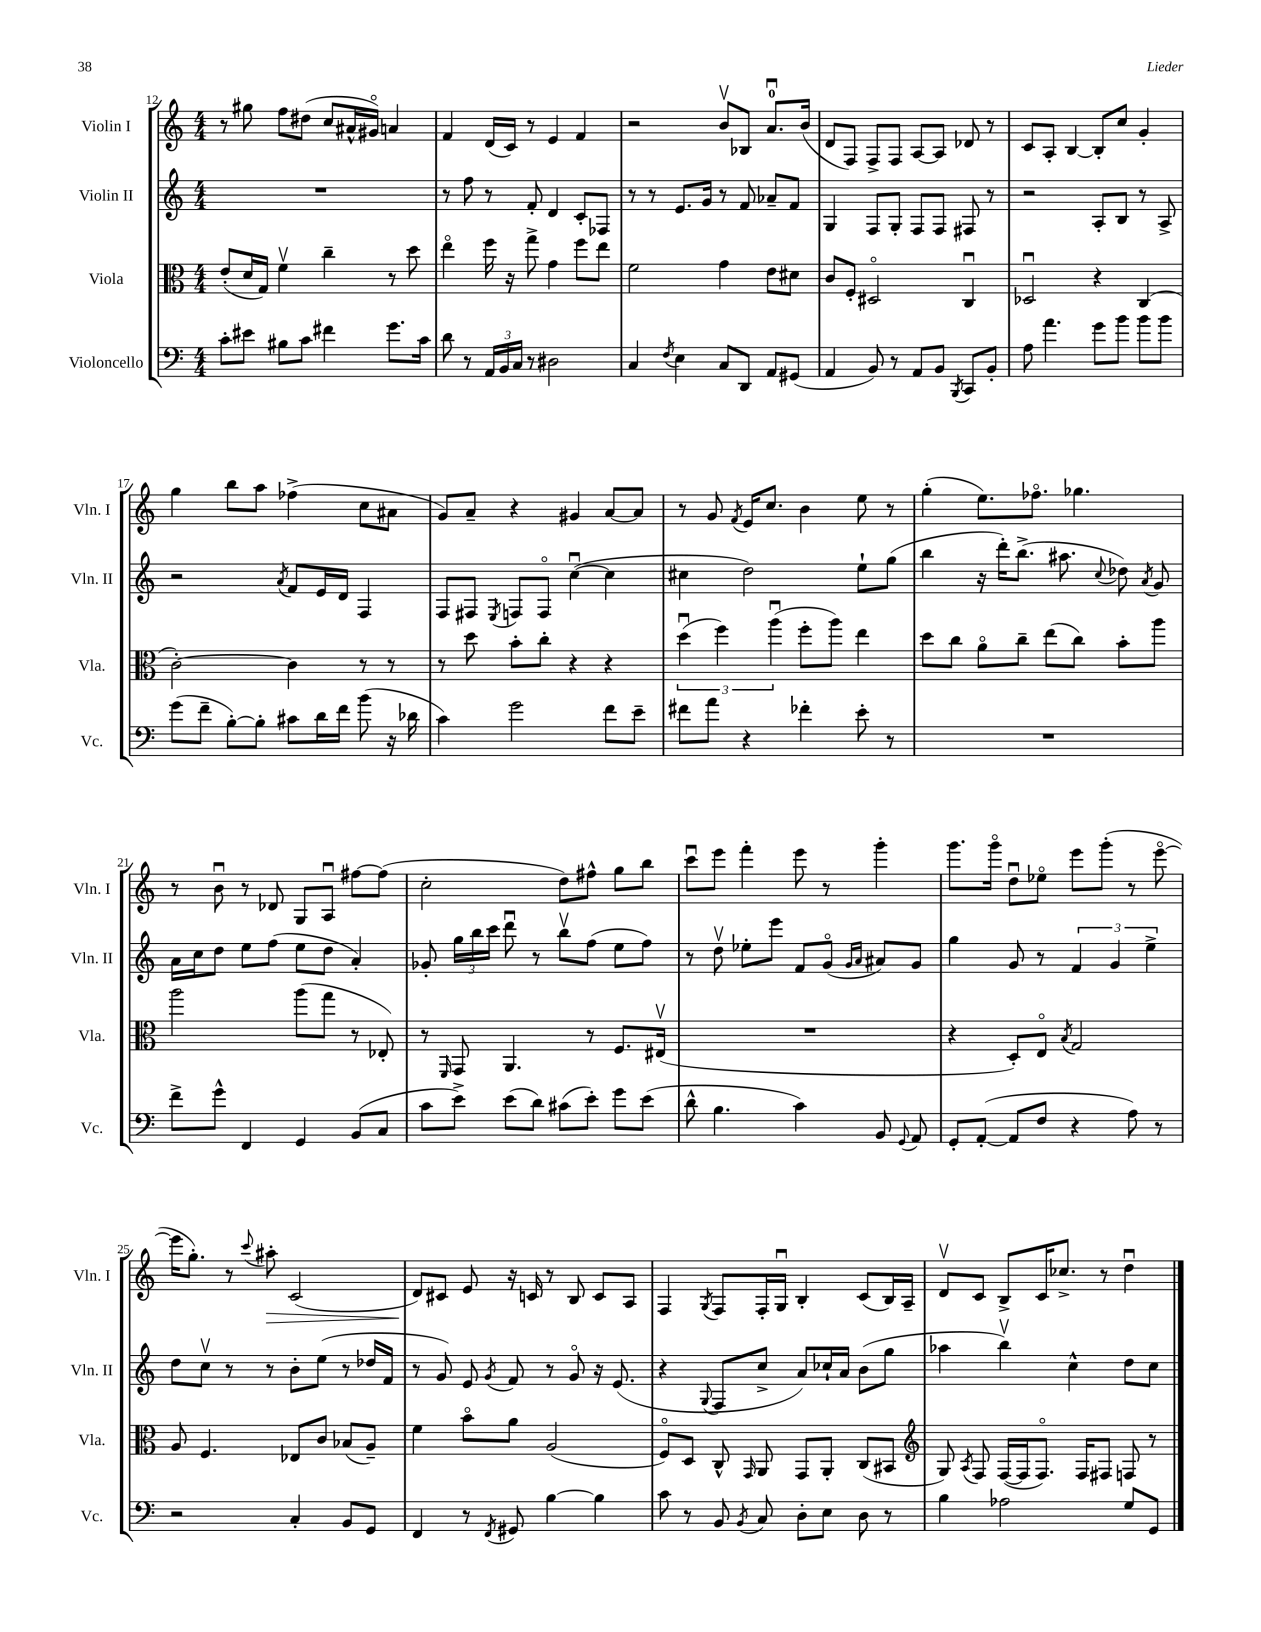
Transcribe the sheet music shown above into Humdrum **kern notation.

**kern	**kern	**kern	**kern
*staff4	*staff3	*staff2	*staff1
*clefF4	*clefC3	*clefG2	*clefG2
*k[]	*k[]	*k[]	*k[]
*M4/4	*M4/4	*M4/4	*M4/4
8c'\L	(8e'/L	1r	8r
8e#\J	16d/L	.	8gg#\
.	16G/JJ)	.	.
8B#\L	4fv\	.	8ff\L
8c\J	.	.	(8dd#\J
4f#\	4cc~\	.	8cc/L
.	.	.	16a#^^/L
.	.	.	16g#o/JJ)
8.g\L	8r	.	4a/
.	8dd\	.	.
16c\Jk	.	.	.
=	=	=	=
8d\	4eeo\	8r	4f/
8r	.	8ff\	.
24AA/LL	16ff\	8r	(16d/LL
24BB/	.	.	.
.	16r	.	16c/JJ)
24C/JJ	.	.	.
8r	8gg^\	8f'/	8r
2D#\	4g\	4d/	4e/
.	8ff\L	8c'/L	4f/
.	8ee\J	8F-/J	.
=	=	=	=
4C/	2f\	8r	2r
.	.	8r	.
8qF/	.	.	.
4E\	.	8.e/L	.
.	.	16g/Jk	.
8C/L	4g\	8r	8bv/L
8DD/J	.	8f/	8B-/J
8AA/L	8e\L	8a-~/L	8.au/L
(8GG#/J	8d#\J	8f/J	.
.	.	.	(16b/Jk
=	=	=	=
4AA/	8c/L	4G/	8d/L
.	8F'/J	.	8F/J)
8BB/)	2D#o/	8F/L	8F^/L
8r	.	8G'/J	8F/J
8AA/L	.	8F/L	[8A/L
8BB/J	.	8F/J	8A/]J
8qBBB/	.	.	.
8CC/L	4Cu/	8F#/	8d-/
8BB'/J	.	8r	8r
=	=	=	=
8A\	2D-u/	2r	8c/L
4.a\	.	.	8A'/J
.	.	.	[4B/
8g\L	4r	8A'/L	8B'/]L
8b\J	.	8B/J	8cc/J
8b\L	(4C/	8r	4g'/
8b\J	.	8A^/	.
=	=	=	=
(8g\L	[2c'\)	2r	4gg\
8f~\J	.	.	.
[8B'\L)	.	.	8bb\L
8B'\]J	.	.	8aa\J
.	.	8qa/	.
8c#\L	4c\]	8f/L	(4ff-^\
16d\L	.	16e/L	.
16f\JJ	.	16d/JJ	.
(8b\	8r	4F/	8cc\L
16r	8r	.	8a#\J
16d-\	.	.	.
=	=	=	=
4c\)	8r	8F/L	8g/L)
.	8dd\	8F#/J	8a~/J
.	.	8qE/	.
2g\	8b'\L	8F/L	4r
.	8cc'\J	8Fo/J	.
.	4r	([4ccu\	4g#/
8f\L	4r	4cc\]	[8a/L
8e~\J	.	.	8a/]J
=	=	=	=
8f#\L	(6ddu\	4cc#\	8r
8a\J	.	.	8g/
.	6ff\)	.	.
.	.	.	8qf/
4r	.	2dd\)	16e/LK
.	.	.	8.cc/J
.	(6aau\	.	.
4f-'\	8ff'\L	.	4b\
.	8aa\J)	.	.
8e'\	4ee\	8ee`\L	8ee\
8r	.	(8gg\J	8r
=	=	=	=
1r	8dd\L	4bb\	(4gg'\
.	8cc\J	.	.
.	8ao\L	16r	8.ee\L)
.	.	16ddd'\LK)	.
.	8cc~\J	(8.bb^\J	.
.	.	.	8.ff-o\J
.	(8ee\L	.	.
.	.	8.aa#\	.
.	8cc\J)	.	4.gg-\
.	.	8qqcc/	.
.	8b'\L	8dd-\)	.
.	.	8qa/	.
.	8aa\J	8g/	.
=	=	=	=
8f^\L	2aa\	16a\LL	8r
.	.	16cc\J	.
8g^^\J	.	8dd\J	8bu\
4FF/	.	8ee\L	8r
.	.	(8ff\J	8d-/
4GG/	(8aa\L	8ee\L	8G/L
.	8gg\J	8dd\J	8Au/J
(8BB/L	8r	4a'/)	[8ff#\L
8C/J	8E-'/)	.	(8ff#\]J
=	=	=	=
8c\L	8r	8g-'/	2cc'\
.	16qqFF/	.	.
8e^\J)	8GG/	24gg\LL	.
.	.	24bb\	.
.	.	24ccc\JJ	.
(8e\L	4.AA/	8dddu\	.
8d\J)	.	8r	.
(8c#\L	.	8bbv\L	8dd\L)
8e'\J)	8r	(8ff\J	8ff#^^\J
8g\L	8.F/L	8ee\L	8gg\L
(8e\J	.	8ff\J)	8bb\J
.	(16E#v/Jk	.	.
=	=	=	=
8d^^\	1r	8r	8cccu\L
4.B\	.	8ddv\	8eee\J
.	.	8ee-'\L	4fff'\
.	.	8eee\J	.
4c\)	.	8f/L	8eee\
.	.	(8go/J	8r
.	.	16qqg/LL	.
.	.	16qqa/JJ	.
8BB/	.	8a#/L)	4ggg'\
8qqGG/	.	.	.
8AA/	.	8g/J	.
=	=	=	=
8GG'/L	4r	4gg\	8.ggg\L
([8AA'/J	.	.	.
.	.	.	16gggo\Jk
8AA/]L	8D'/L)	8g/	8ddu\L
8F/J	8Eo/J	8r	8ee-o\J
.	8qB/	.	.
4r	2G/	6f/	8eee\L
.	.	.	(8ggg'\J
.	.	6g/	.
8A\)	.	.	8r
.	.	6ee^\	.
8r	.	.	[8eeeo\
=	=	=	=
2r	8A/	8dd\L	16eee\]LK
.	.	.	8.gg'\J)
.	4.F/	8ccv\J	.
.	.	8r	8r
.	.	.	8qqccc/
.	.	8r	8aa#'\
4C'/	8E-/L	8b'\L	(2c/
.	8c/J	(8ee\J	.
8BB/L	(8B-/L	8r	.
8GG/J	8A~/J)	16dd-/LL	.
.	.	16f/JJ	.
=	=	=	=
4FF/	4f\	8r	8d/L)
.	.	8g/)	8c#/J
8r	8bo\L	8e/	8e/
8qFF/	.	8qg/	.
8GG#/	8a\J	8f/	16r
.	.	.	16c/
[4B\	(2A/	8r	8r
.	.	8go/	8B/
4B\]	.	16r	8c/L
.	.	(8.e/	.
.	.	.	8A/J
=	=	=	=
8c\	8Fo/L)	4r	4F/
8r	8D/J	.	.
.	.	8qqG/	8qG/
8BB/	8C^^/	8F/L	8F/L
8qBB/	16qqGG/	.	.
8C/	8AA/	8cc^/J	16F'/L
.	.	.	16Gu/JJ
8D'\L	8GG/L	8a/L)	4B'/
8E\J	8AA'/J	16cc-`/L	.
.	.	16a/JJ	.
8D\	(8C/L	(8b\L	(8c/L
8r	8BB#/J	8gg\J	16B/L)
.	.	.	16A~/JJ
=	=	=	=
*	*clefG2	*	*
4B\	8G/)	4aa-\	8dv/L
.	8qA/	.	.
.	8F/	.	8c/J
2A-\	([16F/LL	4bbv\)	8B^/L
.	16F/]J	.	.
.	8.Fo/J)	.	16c/K
.	.	.	8.cc-^/J
.	.	4cc^^\	.
.	16F/LK	.	.
.	8F#/J	.	8r
8G/L	8F/	8dd\L	4ddu\
8GG/J	8r	8cc\J	.
==	==	==	==
*-	*-	*-	*-
